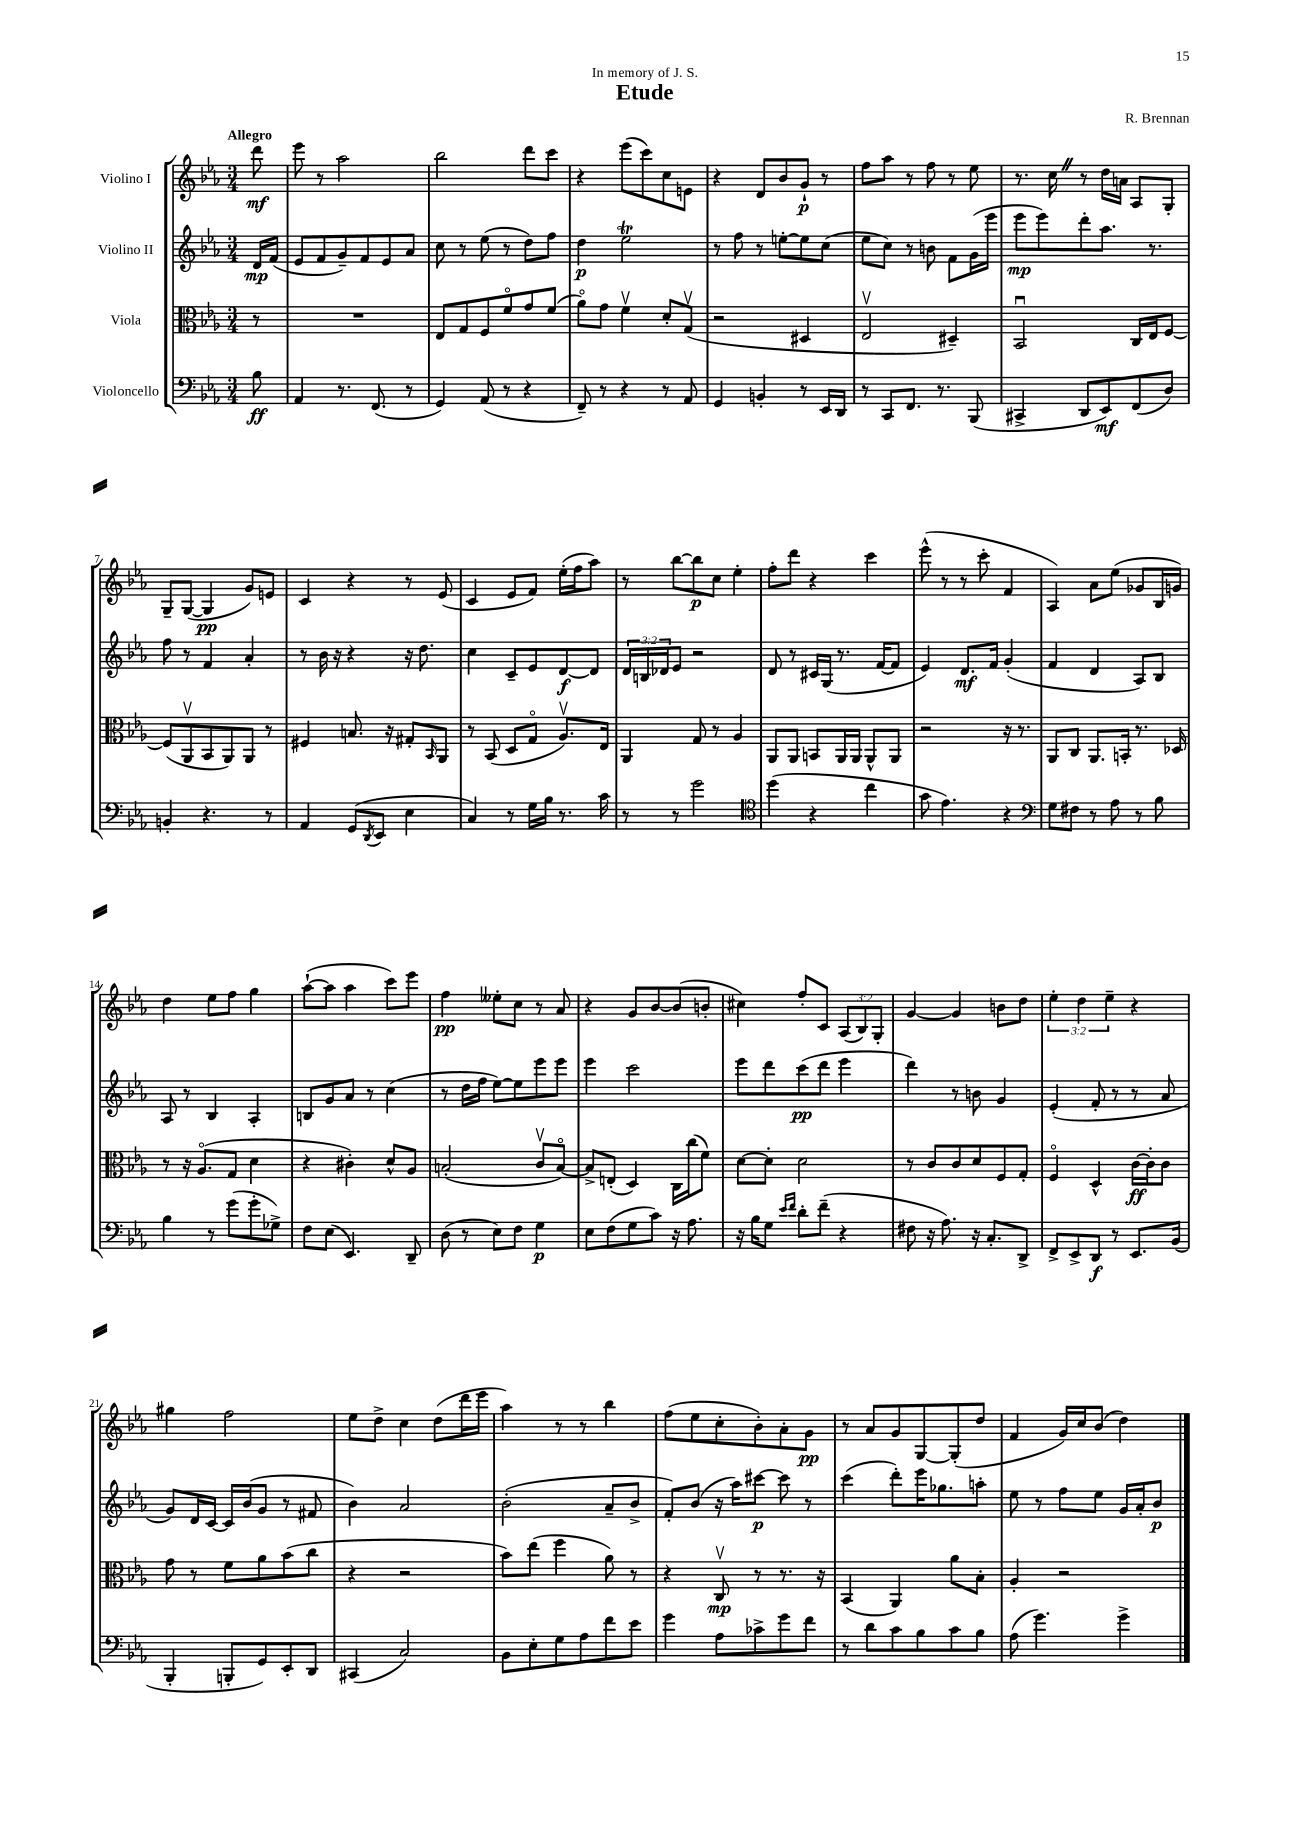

**kern	**kern	**kern	**kern
*staff4	*staff3	*staff2	*staff1
*clefF4	*clefC3	*clefG2	*clefG2
*k[b-e-a-]	*k[b-e-a-]	*k[b-e-a-]	*k[b-e-a-]
*M3/4	*M3/4	*M3/4	*M3/4
8B-	8r	16d	8ddd
.	.	(16f	.
=	=	=	=
4AA-	2.r	8e-	8eee-
.	.	8f	8r
8.r	.	8g~)	2aa-
.	.	8f	.
(8.FF	.	.	.
.	.	8e-	.
8r	.	8a-	.
=	=	=	=
4GG)	8E-	8cc	2bb-
.	8G	8r	.
(8AA-	8F	(8ee-	.
8r	8fo	8r	.
4r	8g	8dd)	8ddd
.	(8f	8ff	8ccc
=	=	=	=
8FF~)	8a-o)	4dd	4r
8r	8g	.	.
4r	4fv	2ee-	(8eee-
.	.	.	8ccc)
8r	8d'	.	8cc
8AA-	(8Gv	.	8e
=	=	=	=
4GG	2r	8r	4r
.	.	8ff	.
4BB'	.	8r	8d
.	.	[8ee'	8b-
8r	4D#	8ee]	8g`
16EE-	.	(8cc	8r
16DD	.	.	.
=	=	=	=
8r	2E-v	8ee-	8ff
8CC	.	8cc)	8aa-
8.FF	.	8r	8r
.	.	8b	8ff
8.r	.	.	.
.	4D#~)	8f	8r
(8BBB-	.	(16g	8ee-
.	.	16eee-	.
=	=	=	=
4CC#^	2BB-u	8eee-	8.r
.	.	8eee-)	.
.	.	.	16cc
8DD	.	8ddd'	8r
8EE-)	.	8.aa-	16dd
.	.	.	16a
(8FF	16C	.	8A-
.	16E-	8.r	.
8D)	[8F	.	8G'
=	=	=	=
4BB'	(8F]	8ff	8G~
.	8AA-v	8r	([8G
4.r	8BB-	4f	4G]
.	8AA-)	.	.
.	8AA-	4a-'	8g)
8r	8r	.	8e
=	=	=	=
4AA-	4F#	8r	4c
.	.	16b-	.
.	.	16r	.
(8GG	8.B	4r	4r
8qDD	.	.	.
8EE-	.	.	.
.	16r	.	.
4E-	8G#'	16r	8r
.	.	8.dd	.
.	16qqBB-	.	.
.	8AA-	.	(8e-
=	=	=	=
4C)	8r	4cc	4c
.	(8BB-	.	.
8r	8D	8c~	8e-
16G	8Go	8e-	8f)
16B-	.	.	.
8.r	8.A-v)	[8d	(16ee-'
.	.	.	16ff
.	.	8d]	8aa-)
16c	16E-	.	.
=	=	=	=
8r	4AA-	24d	8r
.	.	24B	.
.	.	24d-	.
8r	.	8e-	[8bb-
2g	8G	2r	8bb-]
.	8r	.	8cc
.	4A-	.	4ee-'
=	=	=	=
*clefC4	*	*	*
(4dd	8AA-	8d	8ff'
.	8AA-	8r	8ddd
4r	8BB	16c#	4r
.	.	(16G	.
.	16AA-	8.r	.
.	16AA-	.	.
4cc	8AA-^^	.	4ccc
.	.	[16f	.
.	8AA-	8f]	.
=	=	=	=
8g	2r	4e-)	(8eee-^^
4.e-)	.	.	8r
.	.	8.d	8r
.	.	.	8ccc'
.	.	16f	.
4r	16r	(4g'	4f
.	8.r	.	.
=	=	=	=
*clefF4	*	*	*
8G	8AA-	4f	4A-)
8F#	8C	.	.
8r	8.AA-	4d	8a-
8A-	.	.	(8ee-
.	16BB'	.	.
8r	8.r	8A-)	8g-
8B-	.	8B-	16B-
.	16D-	.	16g)
=	=	=	=
4B-	8r	8A-	4dd
.	16r	8r	.
.	(8.A-o	.	.
8r	.	4B-	8ee-
(8g	8G	.	8ff
8g'	4d	4A-'	4gg
8G-^)	.	.	.
=	=	=	=
8F	4r	8B	([8aa-`
(8E-	.	8g	8aa-]
4.EE-)	4c#')	8a-	4aa-
.	.	8r	.
.	8d^^	(4cc	8ccc)
8DD~	8A-	.	8eee-
=	=	=	=
(8D	(2B'	8r	4ff
8r	.	16dd	.
.	.	16ff	.
8E-)	.	[8ee-)	8ee--'
8F	.	8ee-]	8cc
4G	8cv	8eee-	8r
.	[8Bo)	8eee-	8a-
=	=	=	=
8E-	8B^]	4eee-	4r
(8F	(8E'	.	.
8G	4D)	2ccc	8g
8c)	.	.	[8b-
16r	16C	.	(8b-]
8.A-	(16cc	.	.
.	8f)	.	8b'
=	=	=	=
16r	[8d	8eee-	4cc#)
16B-	.	.	.
8G	8d']	8ddd	.
16qqe-	.	.	.
16qqf	.	.	.
8d'	2d	(8ccc	8ff'
(8f~	.	8ddd	8c
4r	.	4eee-	(12A-
.	.	.	12B-)
.	.	.	12G'
=	=	=	=
8F#	8r	4ddd)	[4g
16r	8c	.	.
8.A-)	.	.	.
.	8c	8r	4g]
16r	8d	8b	.
8.C'	.	.	.
.	8F	4g	8b
8DD^	8G'	.	8dd
=	=	=	=
8FF^	4Fo	(4e-'	6ee-'
8EE-^	.	.	.
.	.	.	6dd
8DD	4D^^	8f'	.
.	.	.	6ee-~
8r	.	8r	.
8.EE-	[16c	8r	4r
.	16c']	.	.
.	8c	8a-	.
(16BB-	.	.	.
=	=	=	=
4BBB-'	8g	8g)	4gg#
.	8r	16d	.
.	.	[16c	.
8BBB'	8f	16c]	2ff
.	.	(16b-	.
8GG)	8a-	8g	.
8EE-'	(8b-	8r	.
8DD	8cc	8f#	.
=	=	=	=
(4CC#	4r	4b-)	8ee-
.	.	.	8dd^
2C)	2r	2a-	4cc
.	.	.	(8dd
.	.	.	16ddd
.	.	.	16eee-
=	=	=	=
8BB-	8b-)	(2b-'	4aa-)
8E-'	(8ee-	.	.
8G	4ff	.	8r
8A-	.	.	8r
8f	8a-)	8a-~	4bb-
8e-	8r	8b-^	.
=	=	=	=
4g	4r	8f')	(8ff
.	.	(8b-	8ee-
8A-	8Cv	16r	8cc'
.	.	16aa-)	.
8c-^	8r	[8ccc#	8b-')
8g	8.r	8ccc#]	8a-'
8f	.	8r	8g
.	16r	.	.
=	=	=	=
8r	(4BB-	(4ccc	8r
8d	.	.	8a-
8c	4AA-)	8ddd')	8g
8B-	.	16eee-	[8G
.	.	8.gg-	.
8c	8a-	.	(8G']
8B-	8B-'	8aa'	8dd
=	=	=	=
(8A-	4A-'	8ee-	4f
4.g)	.	8r	.
.	2r	8ff	16g)
.	.	.	16cc
.	.	8ee-	(8b-
4g^	.	16g	4dd)
.	.	16a-'	.
.	.	8b-	.
==	==	==	==
*-	*-	*-	*-
